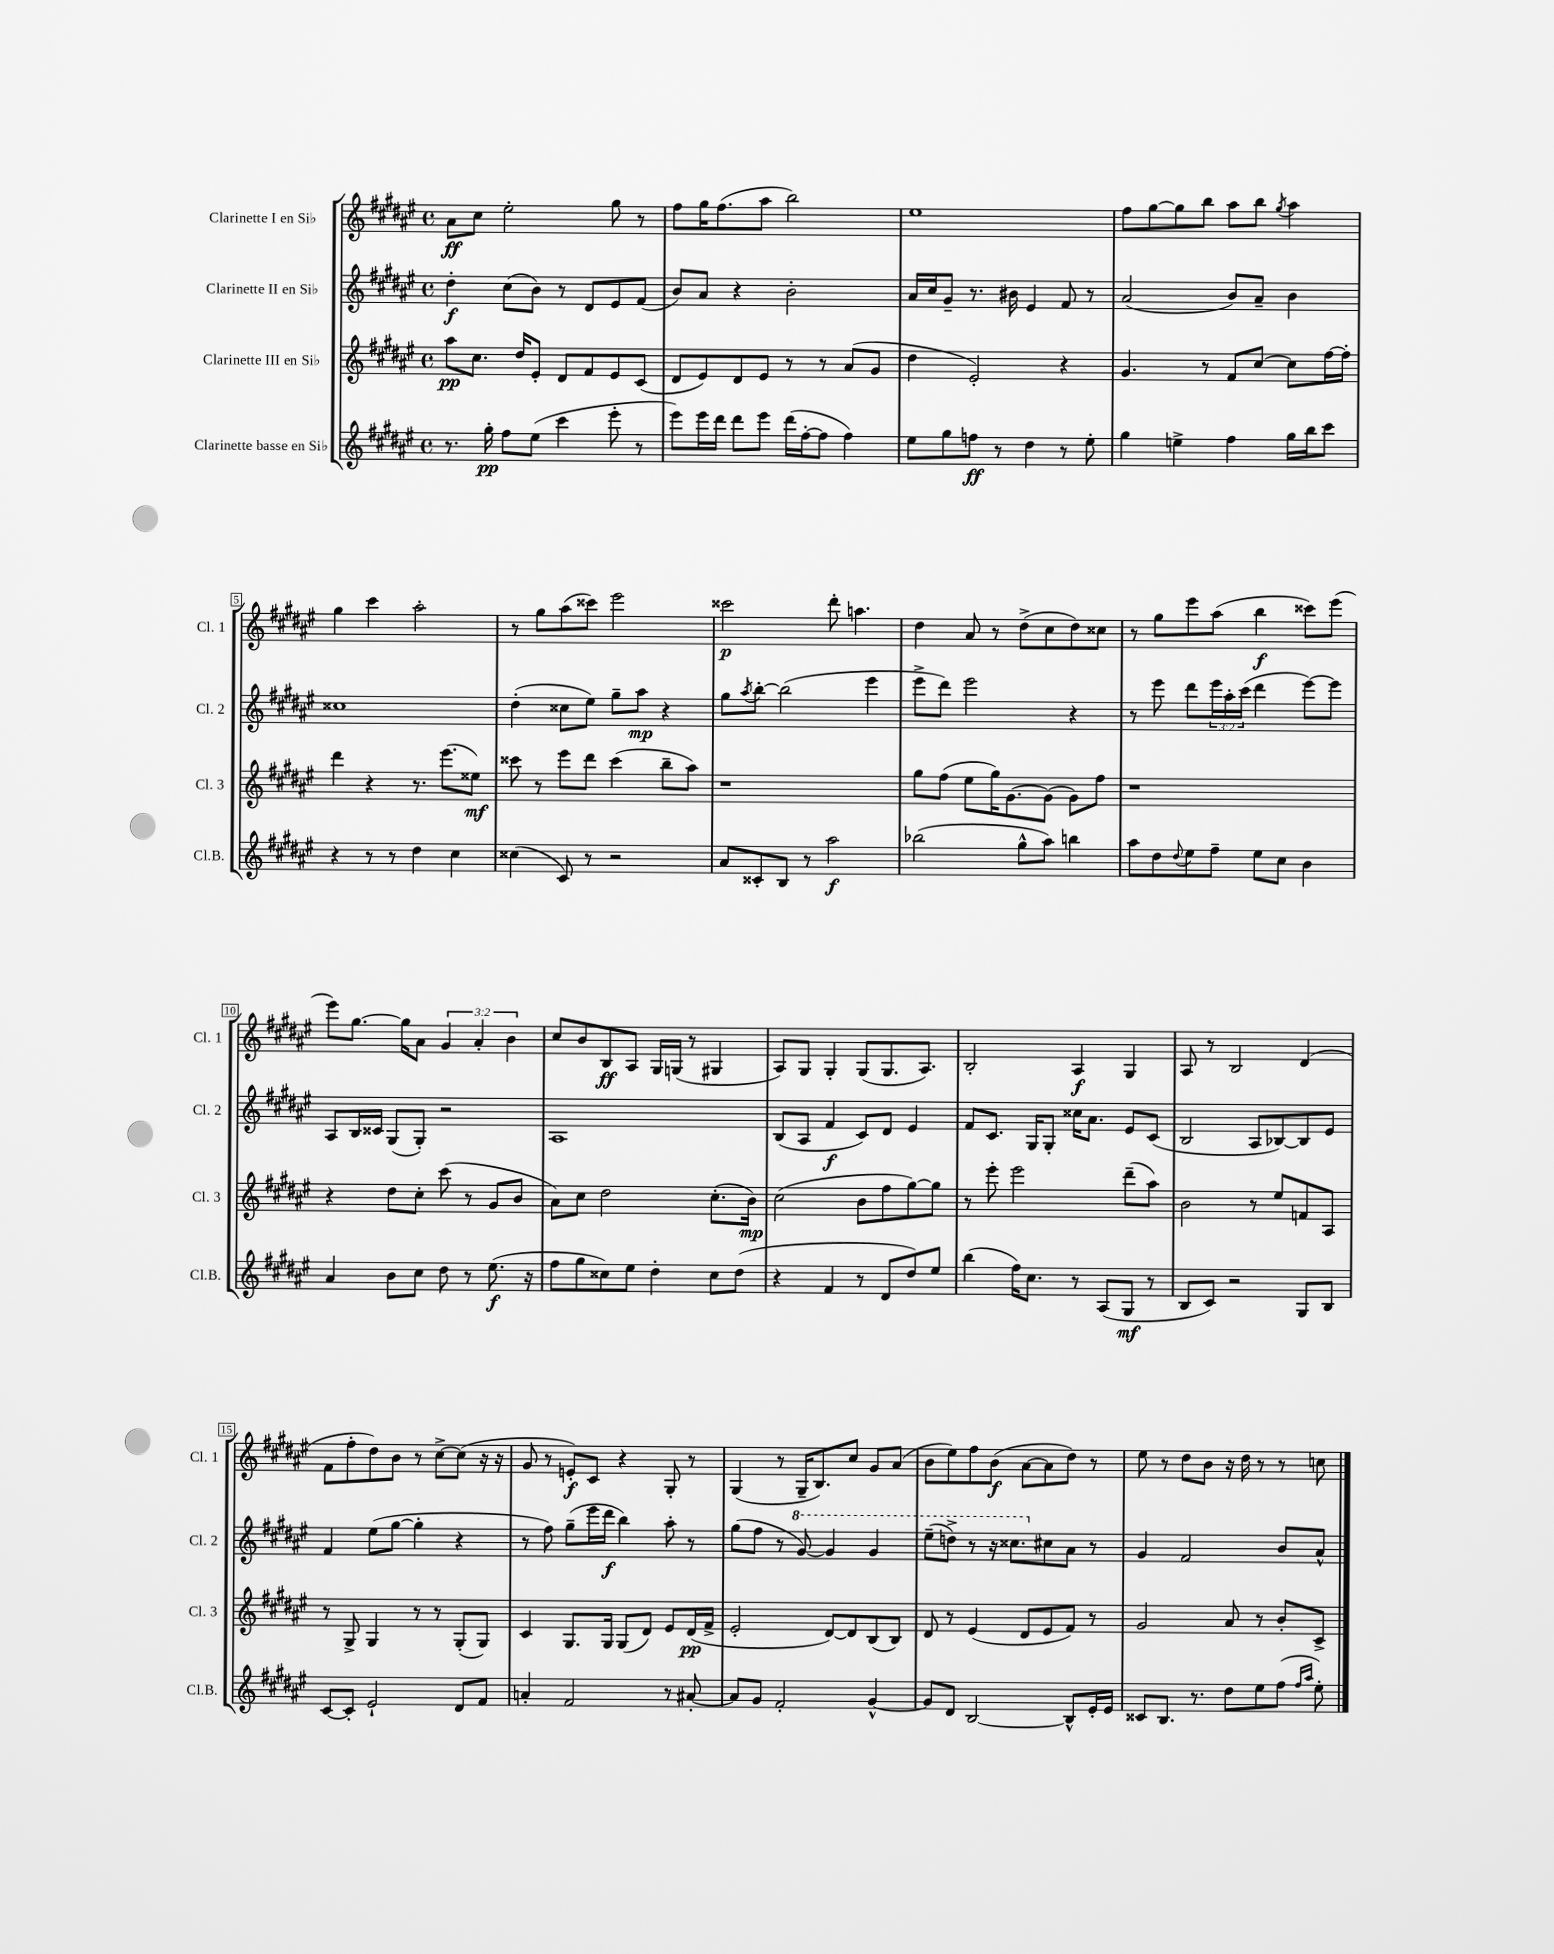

**kern	**dynam	**kern	**dynam	**kern	**dynam	**kern	**dynam
*part4	*part4	*part3	*part3	*part2	*part2	*part1	*part1
*staff4	*staff4	*staff3	*staff3	*staff2	*staff2	*staff1	*staff1
*I"Clarinette basse en Si♭	*	*I"Clarinette III en Si♭	*	*I"Clarinette II en Si♭	*	*I"Clarinette I en Si♭	*
*I'Cl.B.	*	*I'Cl. 3	*	*I'Cl. 2	*	*I'Cl. 1	*
*clefG2	*	*clefG2	*	*clefG2	*	*clefG2	*
*k[f#c#g#d#a#e#]	*	*k[f#c#g#d#a#e#]	*	*k[f#c#g#d#a#e#]	*	*k[f#c#g#d#a#e#]	*
*M4/4	*	*M4/4	*	*M4/4	*	*M4/4	*
*met(c)	*	*met(c)	*	*met(c)	*	*met(c)	*
=1	=1	=1	=1	=1	=1	=1	=1
8.r	.	8aa#\L	pp	4dd#'\	f	8a#\L	ff
.	.	8.cc#\J	.	.	.	8cc#\J	.
16gg#'\	pp	.	.	.	.	.	.
8ff#\L	.	.	.	(8cc#\L	.	2ee#'\	.
.	.	16dd#/KL	.	.	.	.	.
(8ee#\J	.	8e#'/J	.	8b\J)	.	.	.
4ccc#\	.	8d#/L	.	8r	.	.	.
.	.	8f#/	.	8d#/L	.	.	.
8eee#'\	.	8e#/	.	8e#/	.	8gg#\	.
8r	.	(8c#/J	.	(8f#/J	.	8r	.
=2	=2	=2	=2	=2	=2	=2	=2
8eee#\L)	.	8d#/L	.	8b/L)	.	8ff#\L	.
16eee#\L	.	8e#/)	.	8a#/J	.	16gg#\K	.
16ddd#\JJ	.	.	.	.	.	(8.ff#\	.
8ddd#\L	.	8d#/	.	4r	.	.	.
8eee#\J	.	8e#/J	.	.	.	8aa#\J	.
(16ddd#\LL	.	8r	.	2b'\	.	2bb\)	.
[16ff#'\J	.	.	.	.	.	.	.
8ff#\J]	.	8r	.	.	.	.	.
4ff#\)	.	(8a#/L	.	.	.	.	.
.	.	8g#/J	.	.	.	.	.
=3	=3	=3	=3	=3	=3	=3	=3
8ee#\L	.	4dd#\	.	16a#/LL	.	1ee#	.
.	.	.	.	16cc#/J	.	.	.
8gg#\	.	.	.	8g#~/J	.	.	.
8ffn\J	ff	2e#'/)	.	8.r	.	.	.
8r	.	.	.	.	.	.	.
.	.	.	.	16b#X\	.	.	.
4dd#\	.	.	.	4e#/	.	.	.
8r	.	4r	.	8f#/	.	.	.
8ee#'\	.	.	.	8r	.	.	.
=4	=4	=4	=4	=4	=4	=4	=4
4gg#\	.	4.g#/	.	(2a#/	.	8ff#\L	.
.	.	.	.	.	.	[8gg#\	.
4een^\	.	.	.	.	.	8gg#\]	.
.	.	8r	.	.	.	8bb\J	.
4ff#\	.	8f#/L	.	8b/L)	.	8aa#\L	.
.	.	[8cc#/J	.	8a#~/J	.	8bb\J	.
.	.	.	.	.	.	8qgg#/	.
16gg#\LL	.	8cc#\L]	.	4b\	.	4aa#\	.
16bb\J	.	.	.	.	.	.	.
8ccc#\J	.	[16ff#\L	.	.	.	.	.
.	.	16ff#'\JJ]	.	.	.	.	.
!!LO:LB:g=z
=5	=5	=5	=5	=5	=5	=5	=5
4r	.	4ddd#\	.	1cc##X	.	4gg#\	.
8r	.	4r	.	.	.	4ccc#\	.
8r	.	.	.	.	.	.	.
4dd#\	.	8.r	.	.	.	2aa#'\	.
.	.	(8.eee#\L	.	.	.	.	.
4cc#\	.	.	.	.	.	.	.
.	.	8ee##X\J)	mf	.	.	.	.
=6	=6	=6	=6	=6	=6	=6	=6
(4cc##X\	.	8ccc##X\	.	(4dd#'\	.	8r	.
.	.	8r	.	.	.	8gg#\L	.
8c#/)	.	8eee#\L	.	8cc##X\L	.	(8aa#\	.
8r	.	8ddd#\J	.	8ee#\J)	.	8ccc##X\J)	.
2r	.	(4ccc##\	.	8gg#~\L	.	2eee#\	.
.	.	.	.	8aa#\J	mp	.	.
.	.	8bb~\L	.	4r	.	.	.
.	.	8aa#\J)	.	.	.	.	.
=7	=7	=7	=7	=7	=7	=7	=7
8a#/L	.	1r	.	8gg#\L	.	2ccc##X\	p
.	.	.	.	8qaa#/	.	.	.
8c##X'/	.	.	.	[8bb'\J	.	.	.
8B/J	.	.	.	(2bb\]	.	.	.
8r	.	.	.	.	.	.	.
2aa#\	f	.	.	.	.	8ddd#'\	.
.	.	.	.	.	.	4.aan\	.
.	.	.	.	4eee#\	.	.	.
=8	=8	=8	=8	=8	=8	=8	=8
(2bb-X\	.	8gg#\L	.	8eee#^\L	.	4dd#\	.
.	.	(8ff#\J	.	8ddd#\J)	.	.	.
.	.	8ee#\L	.	2eee#\	.	8a#/	.
.	.	16gg#\K)	.	.	.	8r	.
.	.	[8.g#\	.	.	.	.	.
8gg#^^\L	.	.	.	.	.	(8dd#^\L	.
8aa#\J)	.	(8g#\J]	.	.	.	8cc#\	.
4bbn\	.	8g#\L)	.	4r	.	8dd#\)	.
.	.	8ff#\J	.	.	.	8cc##X\J	.
=9	=9	=9	=9	=9	=9	=9	=9
8aa#\L	.	1r	.	8r	.	8r	.
8dd#\	.	.	.	8eee#\	.	8gg#\L	.
8qqdd#/	.	.	.	.	.	.	.
8ee#\	.	.	.	8ddd#\L	.	8eee#\	.
8ff#~\J	.	.	.	24eee#\L	.	(8aa#\J	.
.	.	.	.	24aa#'\	.	.	.
.	.	.	.	(24ccc#\JJ	.	.	.
8ee#\L	.	.	.	4ddd#\	.	4bb\	f
8cc#\J	.	.	.	.	.	.	.
4b\	.	.	.	[8eee#\L)	.	8ccc##X\L)	.
.	.	.	.	8eee#\J]	.	(8eee#\J	.
!!LO:LB:g=z
=10	=10	=10	=10	=10	=10	=10	=10
4a#/	.	4r	.	8A#/L	.	8eee#\L)	.
.	.	.	.	16B/L	.	[8.gg#\J	.
.	.	.	.	16c##X/JJ	.	.	.
8b\L	.	8dd#\L	.	(8G#/L	.	.	.
.	.	.	.	.	.	16gg#\KL]	.
8cc#\J	.	8cc#'\J	.	8G#'/J)	.	8a#\J	.
8dd#\	.	(8ccc#\	.	2r	.	6g#/	.
8r	.	8r	.	.	.	.	.
.	.	.	.	.	.	6a#'/	.
(8.ee#\	f	8g#/L	.	.	.	.	.
.	.	.	.	.	.	6b\	.
.	.	8b/J	.	.	.	.	.
16r	.	.	.	.	.	.	.
=11	=11	=11	=11	=11	=11	=11	=11
8ff#\L	.	8a#\L)	.	1A#	.	8cc#/L	.
8gg#\	.	8cc#\J	.	.	.	8b/	.
8cc##X\)	.	2dd#\	.	.	.	8B/	ff
8ee#\J	.	.	.	.	.	8A#/J	.
4dd#'\	.	.	.	.	.	16G#/LL	.
.	.	.	.	.	.	(16Gn/JJ	.
.	.	.	.	.	.	8r	.
8cc##\L	.	(8.cc#'\L	.	.	.	4G#X/	.
(8dd#\J	.	.	.	.	.	.	.
.	.	16b\Jk)	mp	.	.	.	.
=12	=12	=12	=12	=12	=12	=12	=12
4r	.	(2cc#\	.	(8B/L	.	8A#/L)	.
.	.	.	.	8A#/J	.	8G#/J	.
4f#/	.	.	.	4f#/	f	4G#'/	.
8r	.	8b\L	.	8c#/L)	.	(8G#/L	.
8d#/L	.	8ff#\	.	8d#/J	.	8.G#/	.
8dd#/)	.	[8gg#\)	.	4e#/	.	.	.
.	.	.	.	.	.	8.A#/J)	.
8ee#/J	.	8gg#\J]	.	.	.	.	.
=13	=13	=13	=13	=13	=13	=13	=13
(4bb\	.	8r	.	8f#/L	.	2B'/	.
.	.	8eee#'\	.	8.c#/J	.	.	.
16ff#\KL)	.	2eee#\	.	.	.	.	.
8.cc#\J	.	.	.	16G#/KL	.	.	.
.	.	.	.	8G#'/J	.	.	.
8r	.	.	.	16cc##X\KL	.	4A#/	f
.	.	.	.	8.a#\J	.	.	.
(8A#/L	.	.	.	.	.	.	.
8G#/J	mf	(8ddd#~\L	.	8e#/L	.	4G#/	.
8r	.	8aa#\J)	.	(8c#/J	.	.	.
=14	=14	=14	=14	=14	=14	=14	=14
8B/L	.	2b\	.	2B/	.	8A#/	.
8c#/J)	.	.	.	.	.	8r	.
2r	.	.	.	.	.	2B/	.
.	.	8r	.	8A#/L	.	.	.
.	.	8ee#/L	.	[8B-X/)	.	.	.
8G#/L	.	8fn/	.	8B-/]	.	(4d#/	.
8B/J	.	8A#/J	.	8e#/J	.	.	.
!!LO:LB:g=z
=15	=15	=15	=15	=15	=15	=15	=15
[8c#/L	.	8r	.	4f#/	.	8f#\L	.
8c#'/J]	.	8G#^/	.	.	.	8ff#'\	.
2e#`/	.	4G#/	.	(8ee#\L	.	8dd#\)	.
.	.	.	.	[8gg#\J	.	8b\J	.
.	.	8r	.	4gg#'\]	.	8r	.
.	.	8r	.	.	.	[8cc#^\L	.
8d#/L	.	(8G#'/L	.	4r	.	(8cc#\J]	.
8f#/J	.	8G#/J)	.	.	.	16r	.
.	.	.	.	.	.	16r	.
=16	=16	=16	=16	=16	=16	=16	=16
4an'/	.	4c#/	.	8r	.	8g#/	.
.	.	.	.	8ff#\)	.	8r	.
2f#/	.	8.G#/L	.	(8gg#~\L	.	8en'/L)	f
.	.	.	.	16eee#\L	.	8c#/J	.
.	.	16G#/Jk	.	16ddd#\JJ	f	.	.
.	.	(8G#/L	.	4bb\)	.	4r	.
.	.	8d#/J)	.	.	.	.	.
8r	.	8e#/L	.	8aa#'\	.	8G#'/	.
[8a#X'/	.	(16d#/L	pp	8r	.	8r	.
.	.	16f#^/JJ	.	.	.	.	.
=17	=17	=17	=17	=17	=17	=17	=17
8a#/L]	.	2e#'/	.	(8gg#\L	.	(4G#/	.
8g#/J	.	.	.	8ff#\J	.	.	.
2f#'/	.	.	.	8r	.	8r	.
*	*	*	*	*8va	*	*	*
.	.	.	.	[8gg#/)	.	16G#~/KL	.
.	.	.	.	.	.	8.B/)	.
.	.	[8d#/L)	.	4gg#/]	.	.	.
.	.	8d#/]	.	.	.	8cc#/J	.
[4g#^^/	.	(8B/	.	4gg#/	.	8g#/L	.
.	.	8B/J)	.	.	.	(8a#/J	.
=18	=18	=18	=18	=18	=18	=18	=18
8g#/L]	.	8d#/	.	(8eee#~\L	.	8b\L	.
8d#/J	.	8r	.	8dddn^\J)	.	8ee#\)	.
[2B/	.	(4e#/	.	8r	.	8ff#\	.
.	.	.	.	16r	.	(8b\J	f
.	.	.	.	8.ccc##X\L	.	.	.
.	.	8d#/L	.	.	.	[8a#\L	.
*	*	*	*	*X8va	*	*	*
.	.	8e#/	.	8cc#X\	.	8a#\]	.
8B^^/L]	.	8f#/J)	.	8a#\J	.	8dd#\J)	.
16e#'/L	.	8r	.	8r	.	8r	.
16e#/JJ	.	.	.	.	.	.	.
=19	=19	=19	=19	=19	=19	=19	=19
8c##X/L	.	2g#/	.	4g#/	.	8ee#\	.
8.B/J	.	.	.	.	.	8r	.
.	.	.	.	2f#/	.	8dd#\L	.
8.r	.	.	.	.	.	.	.
.	.	.	.	.	.	8b\J	.
8dd#\L	.	8a#/	.	.	.	16r	.
.	.	.	.	.	.	16dd#\	.
8ee#\	.	8r	.	.	.	8r	.
(8ff#\J	.	8b'/L	.	8b/L	.	8r	.
16qqff#/LL	.	.	.	.	.	.	.
16qqaa#/JJ	.	.	.	.	.	.	.
8ee#'\)	.	8c#^/J	.	8a#^^/J	.	8ccn\	.
==	==	==	==	==	==	==	==
*-	*-	*-	*-	*-	*-	*-	*-
